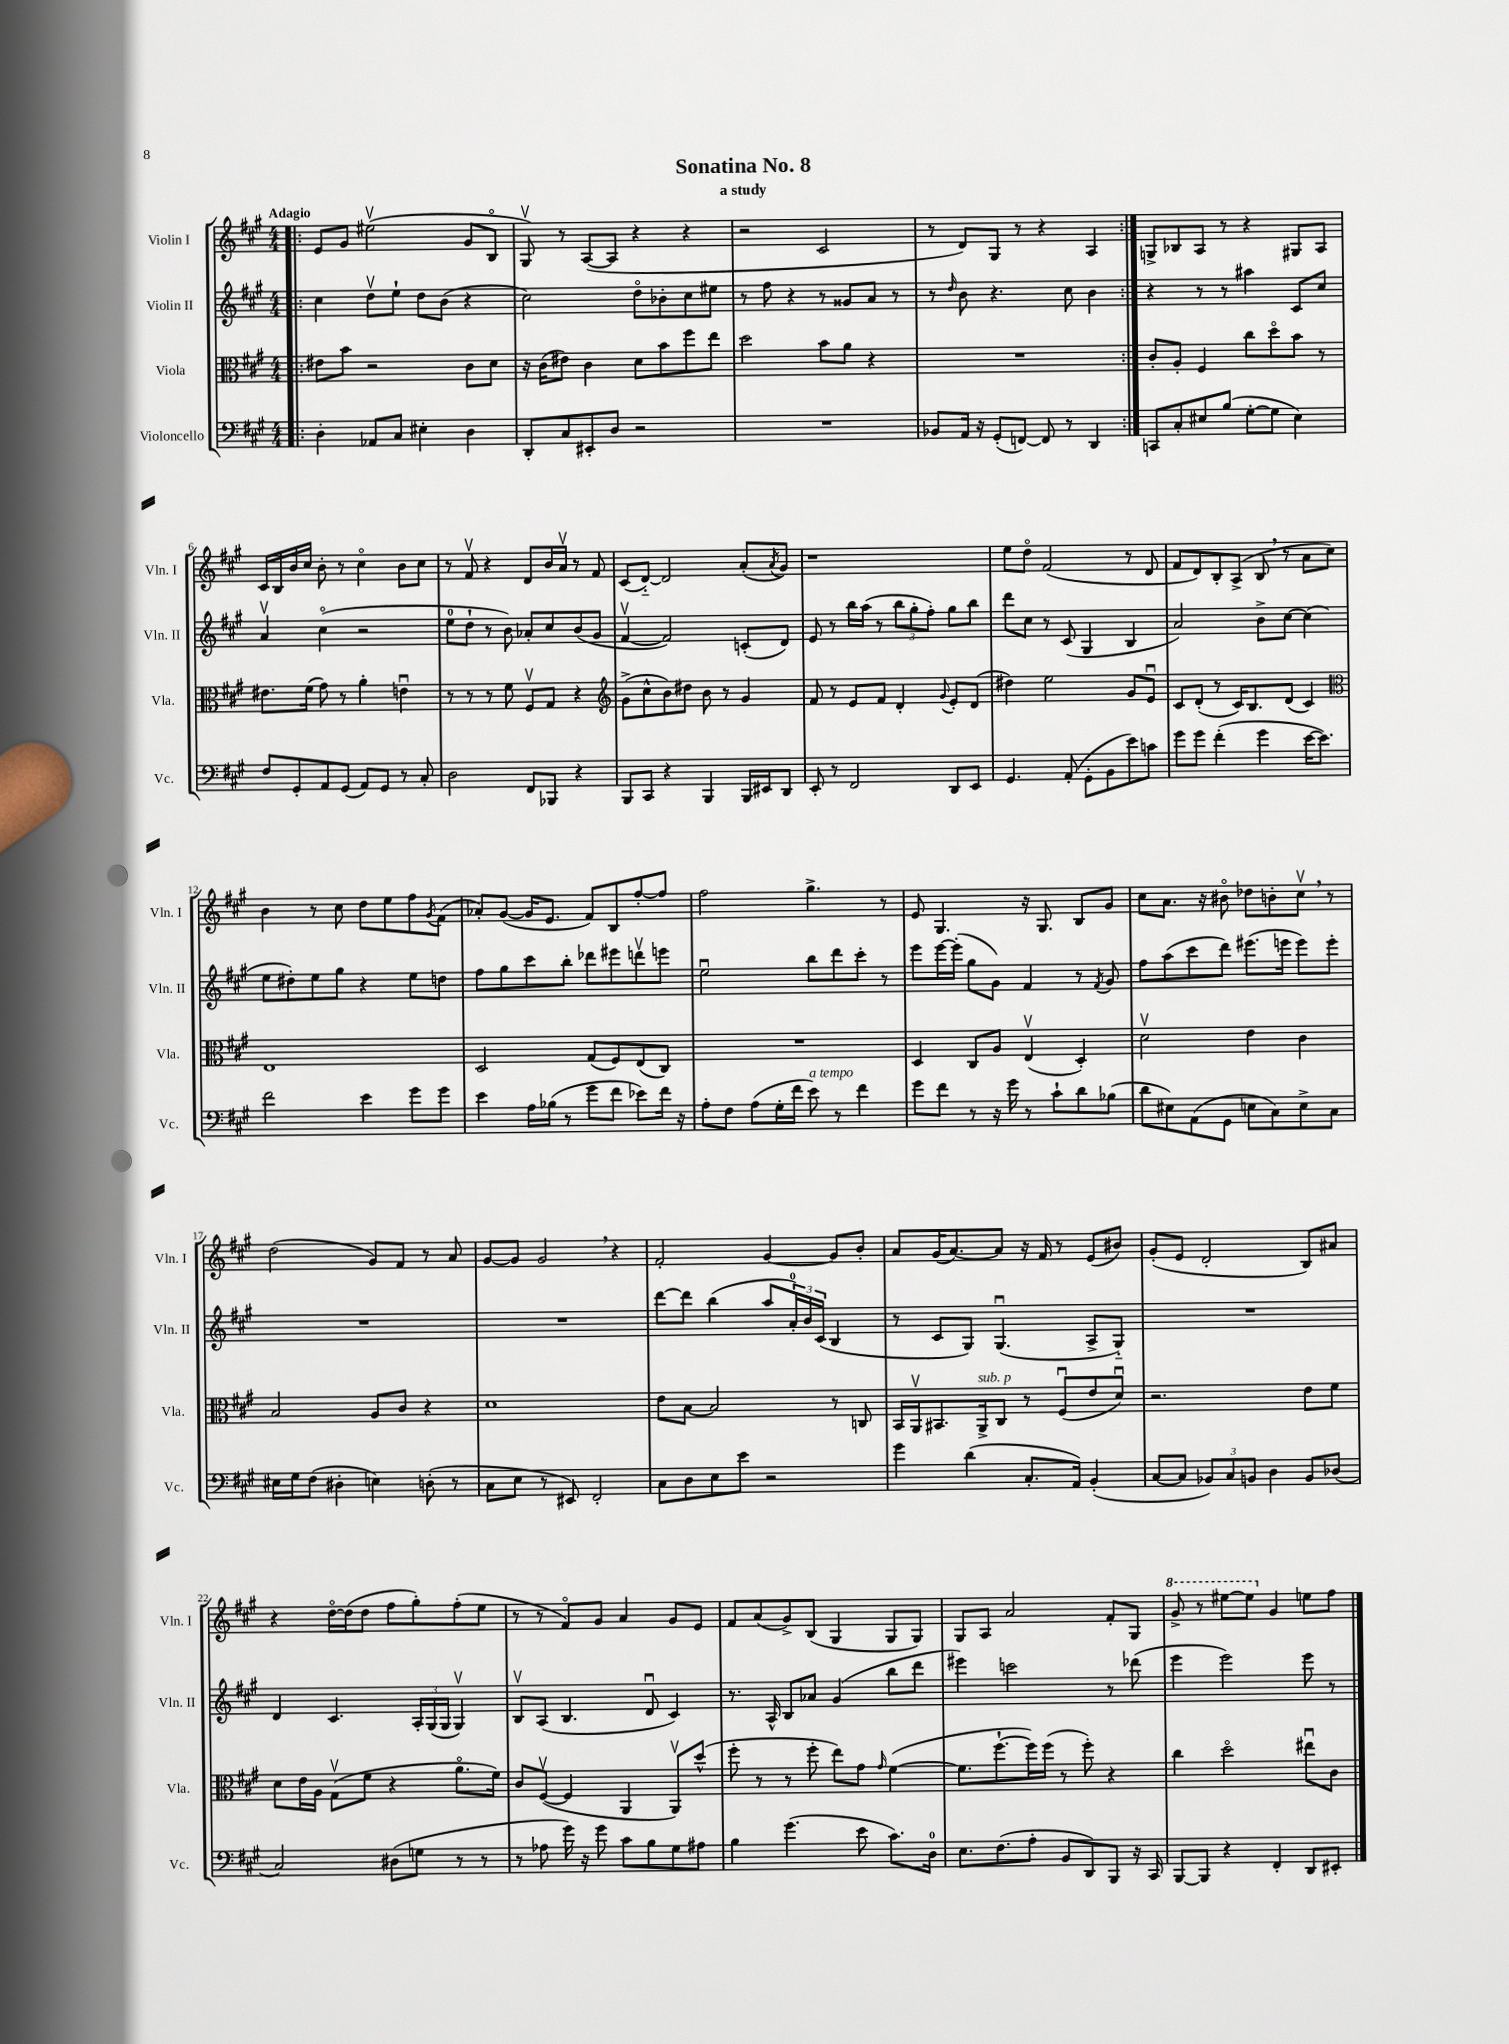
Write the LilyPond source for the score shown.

\header { title = "Sonatina No. 8" subtitle = "a study" }
<<
\new StaffGroup <<
\new Staff = "s0" \with { instrumentName = "Violin I" shortInstrumentName = "Vln. I" } {
    \clef treble \key a \major \numericTimeSignature \time 4/4 \tempo "Adagio"
    \repeat volta 2 { \bar ".|:" e'8 gis'8 eis''2\upbow( gis'8 b8\flageolet |
    gis8\upbow) r8 a8~( a8 r4 r4 |
    r2 cis'2 |
    r8 d'8) gis8 r8 r4 a4 | }
    g8-> bes8 a8 r8 r4 gis8 a8 |
    cis'16 b16 b'16 cis''16 b'8-. r8 cis''4\flageolet b'8 cis''8 |
    r8 fis'8\upbow r4 d'8 b'16 a'16\upbow r8 fis'8 |
    cis'8( d'8~-_) d'2 a'8-.( \acciaccatura { a'8 } gis'8) |
    r1 |
    e''8 d''8\flageolet fis'2( r8 d'8 |
    fis'8 d'8) b8-. a8->( b8 \breathe r8 a'8 cis''8) |
    b'4 r8 cis''8 d''8 e''8 fis''8 \acciaccatura { gis'8 } fis'8( |
    aes'8-.) gis'8~( gis'16 e'8. fis'8) b8 fis''8~-. fis''8 |
    fis''2 gis''4.-> r8 |
    e'8 gis4. r16 gis8. b8 gis'8 |
    cis''8 a'8. r16 bis'8\flageolet des''8 b'8-. cis''8\upbow \breathe r8 |
    d''2( gis'8) fis'8 r8 a'8 |
    gis'8~ gis'8 gis'2 \breathe r4 |
    fis'2-. gis'4~ gis'8 b'8-. |
    a'8 gis'16( a'8.~) a'8 r16 fis'16 r8 e'8( bis'8) |
    gis'8-.( e'8 d'2-. b8) ais'8 |
    r4 d''16~\flageolet d''16( d''8 fis''8 gis''8-.) fis''8-.( e''8 |
    r8 r8 fis'8\flageolet) gis'8 a'4 gis'8 e'8 |
    fis'8 a'8( gis'8->) b8( gis4 gis8 gis8) |
    gis8 a8 a'2 fis'8-. gis8 |
    \ottava #1 gis''8-> r8 eis'''8~ eis'''8 \ottava #0 gis'4 e''!8 fis''8 \bar "|." |
}
\new Staff = "s1" \with { instrumentName = "Violin II" shortInstrumentName = "Vln. II" } {
    \clef treble \key a \major \numericTimeSignature \time 4/4
    \repeat volta 2 { \bar ".|:" cis''4 d''8\upbow e''8-! d''8 b'8( r4 |
    cis''2) d''8\flageolet bes'8-. cis''8 eis''8 |
    r8 fis''8 r4 r8 gisis'8 a'8 r8 |
    r8 \grace { d''16 } b'8 r4. cis''8 b'4 | }
    r4 r8 r8 ais''4 cis'8 cis''8 |
    a'4\upbow cis''4\flageolet( r2 |
    e''8-0 d''8-! r8 b'8) aes'8-. cis''8 b'8( gis'8 |
    fis'4~\upbow fis'2) c'8-.( d'8) |
    e'8 r8 b''16 a''16( r8 \tuplet 3/2 { b''8 gis''8-. fis''8-.) } gis''8 b''8 |
    d'''8 cis''8 r8 cis'8( gis4 b4 |
    a'2) b'8-> cis''8~ cis''4( |
    e''8 dis''8-.) e''8 gis''8 r4 e''8 d''8 |
    fis''8 gis''8 cis'''8 b''8-. des'''8 eis'''8 d'''8\upbow e'''8 |
    e''2\downbow b''8 d'''8 cis'''8-. r8 |
    e'''8 e'''16~ e'''16-.( gis''8 gis'8) fis'4 r8 \acciaccatura { fis'8 } gis'8 |
    fis''8 a''8( cis'''8 d'''8) eis'''8.( e'''16 e'''8) e'''8-. |
    R1 |
    R1 |
    d'''8~ d'''8 b''4( a''8 \tuplet 3/2 { a'16-0-.) b'16 cis'16( } b4 |
    r8 cis'8 gis8) gis4.\downbow( a8-> gis8-_) |
    R1 |
    d'4 cis'4. \tuplet 3/2 { a16-. gis16( gis16 } gis4\upbow) |
    b8\upbow a8( b4. d'8\downbow cis'4) |
    r8. a16-^ b8 aes'8 gis'4( b''8 d'''8 |
    eis'''4) c'''2 r8 des'''8( |
    e'''4 e'''2) e'''8 r8 \bar "|." |
}
\new Staff = "s2" \with { instrumentName = "Viola" shortInstrumentName = "Vla." } {
    \clef alto \key a \major \numericTimeSignature \time 4/4
    \repeat volta 2 { \bar ".|:" eis'8 b'8 r2 cis'8 d'8 |
    r16 cis'16( eis'8) cis'4 d'8 b'8 fis''8 e''8 |
    d''2 b'8 a'8 r4 |
    R1 | }
    cis'8-. a8-. fis4 cis''8 d''8\flageolet b'8 r8 |
    eis'8. fis'16( gis'8) r8 a'4-. e'4\downbow |
    r8 r8 r8 fis'8 fis8\upbow gis8 r4 |
    \clef treble gis'8->( cis''8-^ b'8) dis''8 b'8 r8 gis'4 |
    fis'8 r8 e'8 fis'8 d'4-. \appoggiatura { gis'8 } e'8-. d'8( |
    dis''4) e''2 gis'8 e'8\downbow |
    cis'8 d'8-.( r8 cis'16) b8. d'8( cis'4) |
    \clef alto e1 |
    d2 gis8( fis8) e8( cis8) |
    R1 |
    d4 cis8 a8 e4\upbow( d4-.) |
    d'2\upbow e'4 cis'4 |
    b2 a8 cis'8 r4 |
    d'1 |
    e'8 b8~ b2 r8 c8 |
    b,16 a,16\upbow bis,8. a,16->^\markup { \italic "sub. p" } cis8 r8 fis8\downbow( e'8 d'8\downbow) |
    r2. e'8 fis'8 |
    d'8 e'16 a16 gis8\upbow( fis'8 r4 a'8.\flageolet fis'16) |
    cis'8 fis8~\upbow( fis4 a,4 a,8\upbow) d''8-^( |
    fis''8-. r8 r8 fis''8-. e''8) gis'8 \grace { gis'16 } fis'4~( |
    fis'8. fis''8.~-! fis''16) fis''16( r8 fis''8-.) r4 |
    cis''4 d''2\flageolet eis''8\downbow cis'8 \bar "|." |
}
\new Staff = "s3" \with { instrumentName = "Violoncello" shortInstrumentName = "Vc." } {
    \clef bass \key a \major \numericTimeSignature \time 4/4
    \repeat volta 2 { \bar ".|:" d4-. aes,8 cis8 eis4-. d4 |
    d,8-. cis8 eis,8-. d8 r2 |
    R1 |
    bes,8 a,16 r16 gis,8-.( f,8~) f,8 r8 d,4 | }
    c,8 cis8-. eis8 b8( gis8~-. gis8 eis4) |
    fis8 gis,8-. a,8 gis,8( a,8) gis,8 r8 cis8-. |
    d2 fis,8 bes,,8 r4 |
    b,,8 cis,8 r4 b,,4 b,,16 eis,16 d,8 |
    e,8-. r8 fis,2 d,8 e,8 |
    gis,4. a,8-.( gis,8-. b,8 e'8) c'8 |
    gis'8 gis'8 fis'4-.( gis'4 e'16~ e'8.) |
    fis'2 e'4 gis'8 gis'8 |
    e'4 a16 bes16( r8 gis'8 fis'8 ees'8) fis'16 r16 |
    a8-. fis8 a8( gis16-. fis'16 e'8^\markup { \italic "a tempo" }) r8 fis'4 |
    gis'8 fis'8 r8 r16 gis'16 r8 cis'8-! d'8 bes8( |
    d'8 eis8) a,8( gis,8 e8 cis8) e8-> cis8 |
    eis16 gis16 fis8( dis4-. e4) d8-.( r8 |
    cis8 e8 r8 eis,8) fis,2-. |
    cis8 d8 e8 e'8 r2 |
    gis'4 d'4( cis8.-. a,16) b,4-.( |
    cis8~ cis8 \tuplet 3/2 { bes,8) cis8 b,8 } d4 b,8 des8( |
    cis2) dis8( g8 r8 r8 |
    r8 aes8 gis'16) r16 gis'8 cis'8 b8 gis8 ais8 |
    b4 gis'4.( e'8 cis'8.) d16-0 |
    e8. fis8.( a8-. b,8 d,8) b,,8 r16 cis,16 |
    b,,8~ b,,8 r4 fis,4-. d,8 eis,8-. \bar "|." |
}
>>
>>
